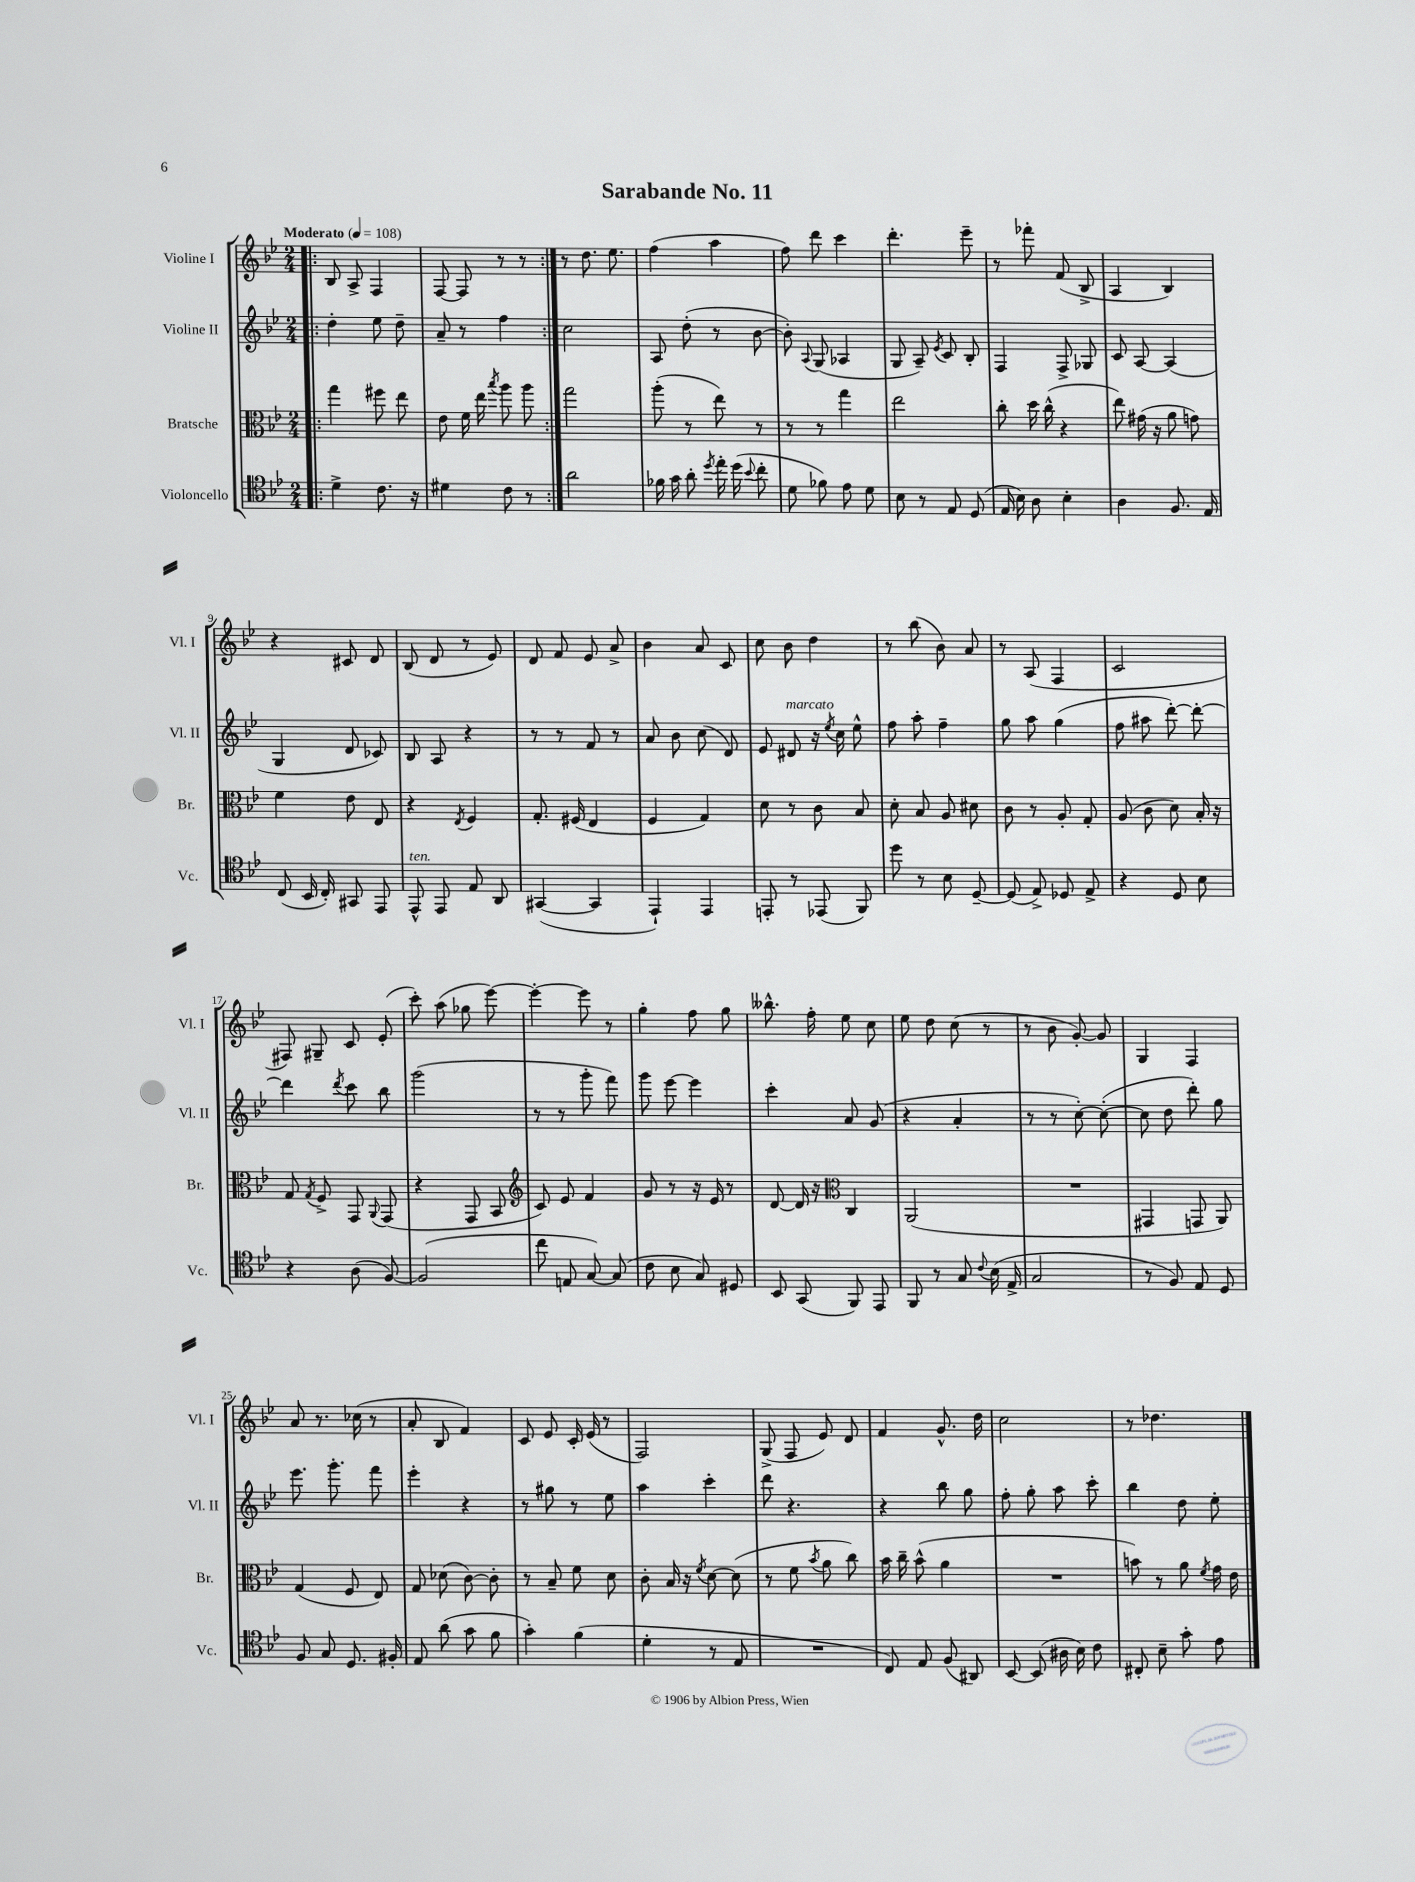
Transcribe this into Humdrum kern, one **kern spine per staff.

**kern	**kern	**kern	**kern
*part4	*part3	*part2	*part1
*staff4	*staff3	*staff2	*staff1
*I"Violoncello	*I"Bratsche	*I"Violine II	*I"Violine I
*I'Vc.	*I'Br.	*I'Vl. II	*I'Vl. I
*clefC4	*clefC3	*clefG2	*clefG2
*k[b-e-]	*k[b-e-]	*k[b-e-]	*k[b-e-]
*M2/4	*M2/4	*M2/4	*M2/4
*MM108	*MM108	*MM108	*MM108
=1!|:	=1!|:	=1!|:	=1!|:
!	!	!	!LO:TX:a:B:t=Moderato
4d^\	4gg\	4dd'\	8B-/
.	.	.	8A^/
8.c\	8ff#X\	8ee-\	4F/
.	8ee-\	8dd~\	.
16r	.	.	.
=2	=2	=2	=2
4d#X\	8e-\	8a~/	[8F/
.	16f\	8r	8F/]
.	16ee-\	.	.
.	8qbb-/	.	.
8c\	8aa\	4ff\	8r
8r	8aa\	.	8r
=3:|!	=3:|!	=3:|!	=3:|!
2a\	2gg\	2cc\	8r
.	.	.	8.dd\
.	.	.	8.ee-\
=4	=4	=4	=4
16f-X\	(8aa'\	8A/	(4ff\
16g\	.	.	.
8a'\	8r	(8dd'\	.
8qdd/	.	.	.
16ee-'\	8ee-\)	8r	4aa\
(16dd\	.	.	.
8qqb-/	.	.	.
8cc'\	8r	[8b-\	.
=5	=5	=5	=5
8d\	8r	8b-'\])	8ff\)
.	.	8qqA/	.
8f-X\)	8r	(8G/	8ddd\
8e-\	4gg\	4A-X/	4ccc\
8d\	.	.	.
=6	=6	=6	=6
8B-\	2ee-\	8G/	4.ddd'\
8r	.	8A~/)	.
.	.	8qe-/	.
8E-/	.	8c/	.
(8D/	.	8B-'/	8eee-~\
=7	=7	=7	=7
16E-/	8cc'\	4F/	8r
16B-\)	.	.	.
8A\	16dd\	.	8fff-X'\
.	(16cc^^\	.	.
4B-'\	4r	8F^/	(8f/
.	.	8G-X/	8B-^/
=8	=8	=8	=8
4A\	8ee-\)	8c/	4A/
.	(16g#X\	[8A/	.
.	16r	.	.
8.F/	8a\	(4A/]	4B-/)
.	8gn\)	.	.
16E-/	.	.	.
!!LO:LB:g=z
=9	=9	=9	=9
(8C/	4f\	4G/	4r
16BB-/	.	.	.
16C'/)	.	.	.
8GG#X/	8e-\	8d/	8c#X/
8EE-/	8E-/	8c-X/)	8d/
=10	=10	=10	=10
!LO:TX:a:i:t=ten.	!	!	!
8EE-^^/	4r	8B-/	(8B-/
8EE-/	.	8A/	8d/
.	8qE-/	.	.
8E-/	4F/	4r	8r
8AA/	.	.	8e-/)
=11	=11	=11	=11
([4GG#X/	8.G'/	8r	8d/
.	.	8r	8f/
.	(16F#X/	.	.
4GG#/]	4E-/	8f/	8e-/
.	.	8r	8a^/
=12	=12	=12	=12
4EE-`/)	4F/	8a/	4b-\
.	.	8b-\	.
4EE-/	4G/)	(8cc\	8a/
.	.	8d/)	8c/
=13	=13	=13	=13
8EEn'/	8d\	8e-/	8cc\
!	!	!LO:TX:a:i:t=marcato	!
8r	8r	8d#X/	8b-\
(8EE-X/	8c\	16r	4dd\
.	.	8qee-/	.
.	.	16cc\	.
8FF/)	8B-/	8ee-^^\	.
=14	=14	=14	=14
8dd\	8d'\	8ff\	8r
8r	8B-/	8aa'\	(8bb-\
8B-\	8A/	4ff~\	8b-\)
[8D~/	8d#X\	.	8a/
=15	=15	=15	=15
(8D/]	8c\	8gg\	8r
8E-^/)	8r	8aa\	(8A/
8D-X/	8A'/	(4gg\	4F/
8E-^/	8G'/	.	.
=16	=16	=16	=16
4r	(8A/	8ff\	2c/
.	8c\	8aa#X\	.
8D/	8d\)	[8ddd'\)	.
8B-\	16B-'/	8ddd'\_	.
.	16r	.	.
!!LO:LB:g=z
=17	=17	=17	=17
4r	8G/	4ddd\]	8F#X/)
.	8qG/	.	.
.	8F^/	.	8G#X~/
.	.	8qddd/	.
(8A\	8GG/	8ccc\	8c/
.	8qqAA/	.	.
[8F/)	(8GG/	8bb-\	(8e-'/
=18	=18	=18	=18
(2F/]	4r	(2ggg\	8ccc'\)
.	.	.	(8aa\
.	8GG/	.	8gg-X\
.	8BB-/	.	[8eee-\)
=19	=19	=19	=19
*	*clefG2	*	*
8cc\	8c/)	8r	4eee-'\_
8En/	8e-/	8r	.
[8G/)	4f/	8ggg'\	8eee-\]
(8G/]	.	8fff\)	8r
=20	=20	=20	=20
8c\	8g/	8ggg\	4gg'\
8B-\	8r	[8eee-\	.
8G/)	16r	4eee-\]	8ff\
.	16e-/	.	.
8D#X/	8r	.	8gg\
=21	=21	=21	=21
8BB-/	[8d/	4ccc'\	8.bb--X^^\
(8GG/	16d/]	.	.
.	16r	.	16ff'\
*	*clefC3	*	*
8FF/)	4C/	8a/	8ee-\
8EE-/	.	(8g/	8cc\
=22	=22	=22	=22
8FF/	(2AA/	4r	8ee-\
8r	.	.	8dd\
8G/	.	4a'/	(8cc\
8qqc/	.	.	.
(16B-\	.	.	8r
16E-^/	.	.	.
=23	=23	=23	=23
2G/	2r	8r	8r
.	.	8r	8b-\
.	.	[8cc'\)	[8g'/)
.	.	(8cc'\_	8g/]
=24	=24	=24	=24
8r	4GG#X/	8cc\]	4G/
8F/)	.	8dd\	.
8E-/	8GGn/	8ddd'\)	4F/
8D/	8AA/)	8gg\	.
!!LO:LB:g=z
=25	=25	=25	=25
8F/	(4G/	8.eee-\	8a/
8G/	.	.	8.r
.	.	8.ggg'\	.
8.D/	8F/	.	.
.	.	.	(16cc-X\
.	8E-/)	8fff\	8r
16F#X'/	.	.	.
=26	=26	=26	=26
8E-/	8G/	4eee-'\	8a'/
(8a\	(8d-X\	.	8B-/
8g\	[8c\)	4r	4f/)
8f\	8c'\]	.	.
=27	=27	=27	=27
4g'\)	8r	8r	8c/
.	8B-~/	8gg#X\	8e-/
(4f\	8f\	8r	16c'/
.	.	.	(16e-/
.	8d\	8ee-\	8r
=28	=28	=28	=28
4d'\	8c'\	4aa\	2F/)
.	16B-/	.	.
.	16r	.	.
.	8qf/	.	.
8r	[8d\	4ccc'\	.
8E-/	(8d\]	.	.
=29	=29	=29	=29
2r	8r	8ddd\	(8G^/
.	8f\	4.r	8F/
.	8qb-/	.	.
.	8a\	.	8e-/)
.	8cc\)	.	8d/
=30	=30	=30	=30
8C/)	16b-\	4r	4f/
.	16cc~\	.	.
8E-/	(8b-^^\	.	.
(8F/	4a\	8bb-\	8.g^^/
8AA#X/)	.	8gg\	.
.	.	.	16dd\
=31	=31	=31	=31
[8BB-/	2r	8ff'\	2cc\
(8BB-/]	.	8gg'\	.
16A#X\	.	8aa\	.
16B-\)	.	.	.
8c\	.	8ccc'\	.
=32	=32	=32	=32
8C#X'/	8bn\)	4bb-\	8r
8B-~\	8r	.	4.dd-X\
8g'\	8a\	8dd\	.
.	8qf/	.	.
8e-\	16g\	8ee-'\	.
.	16e-\	.	.
==	==	==	==
*-	*-	*-	*-
